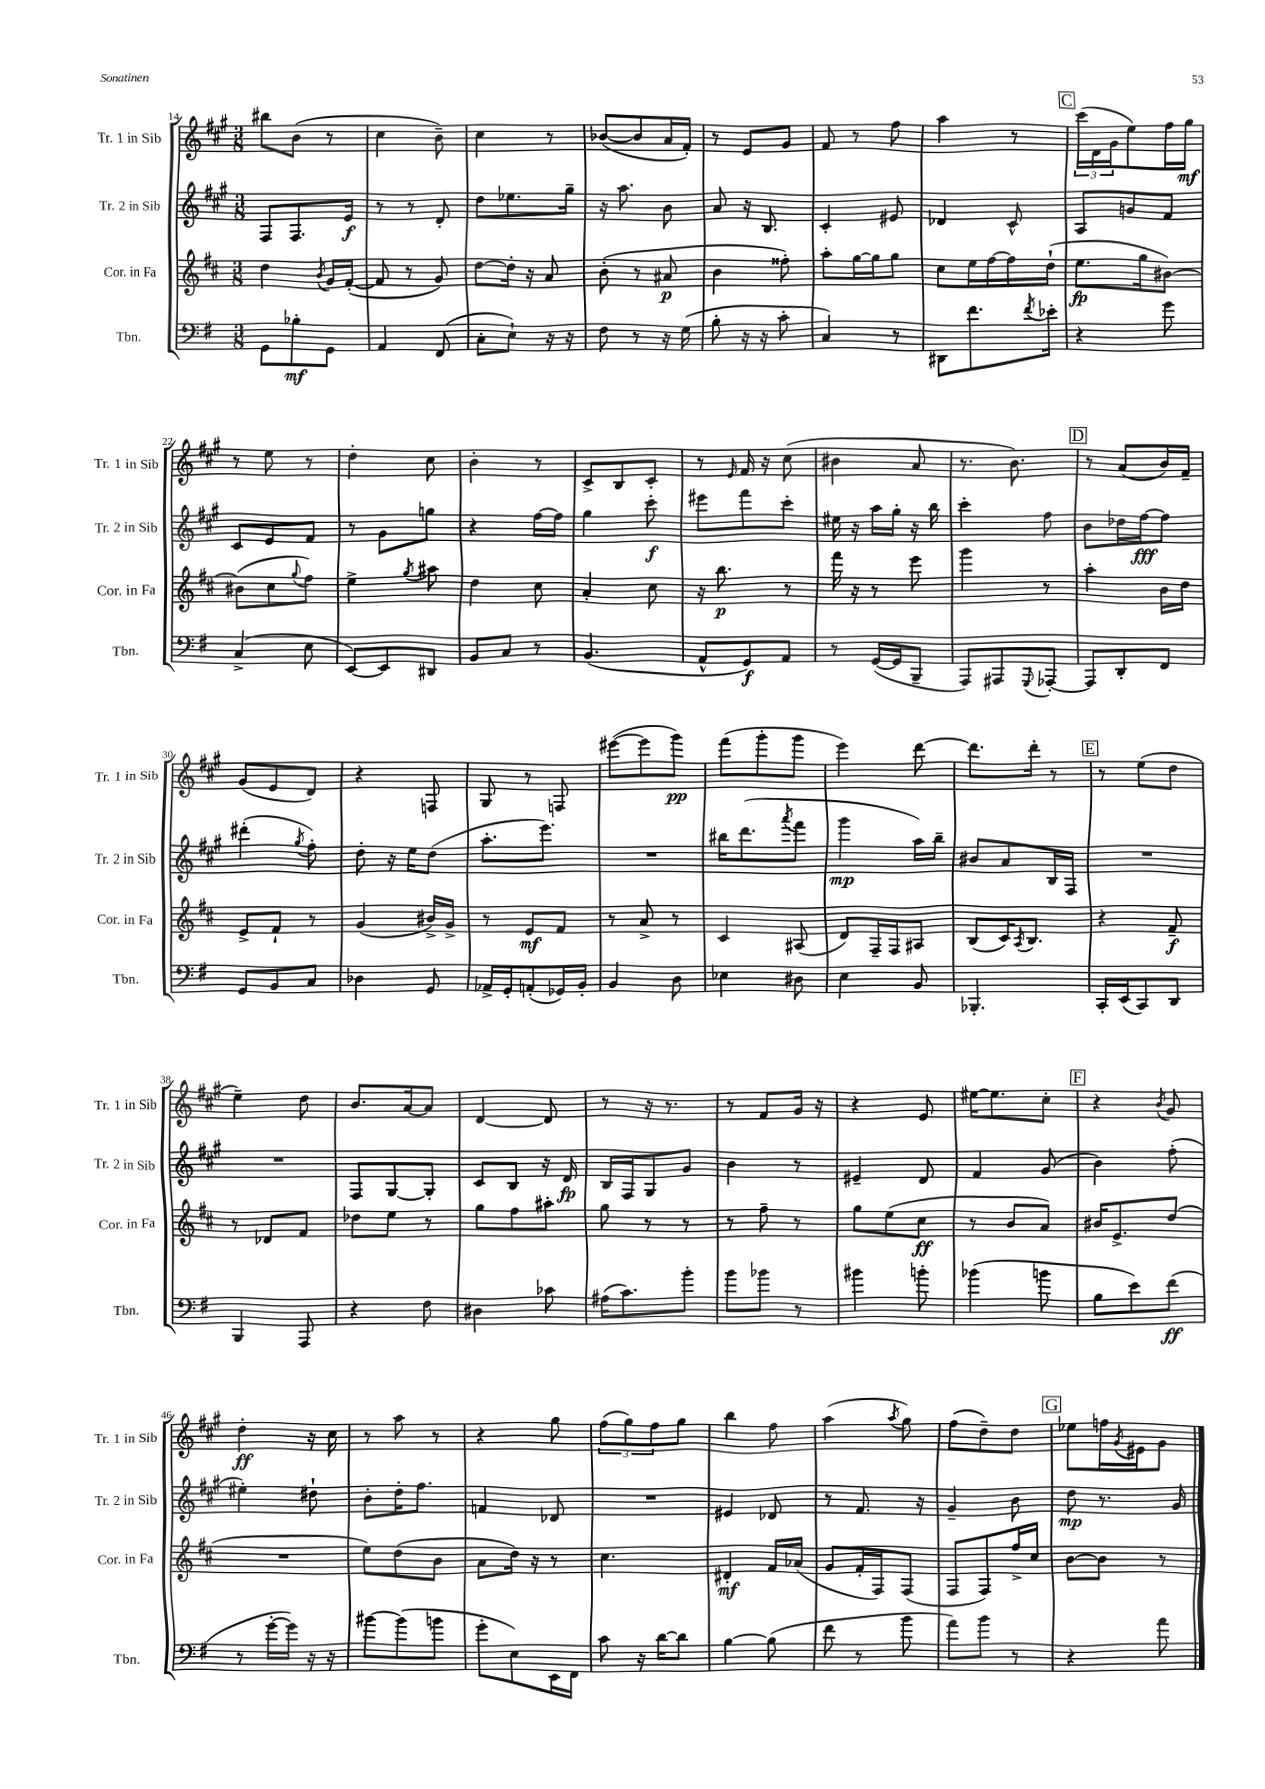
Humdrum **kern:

**kern	**kern	**kern	**kern
*staff4	*staff3	*staff2	*staff1
*clefF4	*clefG2	*clefG2	*clefG2
*k[f#]	*k[f#c#]	*k[f#c#g#]	*k[f#c#g#]
*M3/8	*M3/8	*M3/8	*M3/8
8GG	4dd	8F#	8bb#
8B-'	.	8.F#	(8b
.	8qb	.	.
8GG	16g	.	8r
.	([16f#'	16e	.
=	=	=	=
4AA	8f#]	8r	4cc#
.	8r	8r	.
(8FF#	8g)	8d'	8b~)
=	=	=	=
8C'	[8dd	8dd	4cc#
8E`)	16dd']	8.ee-	.
.	16r	.	.
16r	8a	.	8r
16r	.	16gg#~	.
=	=	=	=
8F#	(8b'	16r	([8b-
.	.	8.aa	.
8r	8r	.	8b-]
16r	8a#	8b	16a
(16G	.	.	16f#')
=	=	=	=
8B'	4b	8a	8r
16r	.	16r	8e
16r	.	8.B	.
8c'	8ff##')	.	8g#
=	=	=	=
4C)	8aa'	4c#'	8f#
.	[16gg	.	8r
.	16gg]	.	.
8r	8gg	8e#	8ff#
=	=	=	=
8DD#	8cc#	4d-	4aa
8.f#	16ee	.	.
.	[16ff#	.	.
.	16ff#]	8c#^^	8r
8qf#	.	.	.
16e-'	(16dd`	.	.
=	=	=	=
4r	8.ee	8A	(24ccc#
.	.	.	24d
.	.	.	24g#
.	.	8g	8ee)
.	16gg	.	.
8g	[8b#)	8f#	16ff#
.	.	.	16gg#
=	=	=	=
(4C^	(8b#]	8c#	8r
.	8cc#	8e	8ee
.	8qqgg	.	.
8E	8ff#)	8f#	8r
=	=	=	=
[8EE)	4ee^	8r	4dd'
8EE]	.	8g#	.
.	8qgg	.	.
8DD#	8aa#	8gg	8cc#
=	=	=	=
8BB	4dd	4r	4b'
8C	.	.	.
8r	8cc#	[16ff#	8r
.	.	16ff#]	.
=	=	=	=
(4.BB	4a'	4gg#	8c#^
.	.	.	8B
.	8cc#	8ccc#'	8c#'
=	=	=	=
8AA^^	16r	8eee#	8r
.	8.bb	.	.
.	.	.	16qqe
8GG)	.	8fff#	16f#
.	.	.	16r
8AA	8r	8ccc#'	(8cc#
=	=	=	=
8r	16fff#	16ee#	4b#
.	16r	16r	.
([16GG	8r	16aa	.
16GG]	.	16gg#'	.
8BBB~	8eee	16r	8a
.	.	16bb	.
=	=	=	=
8AAA)	4ggg	4ccc#'	8.r
8AAA#	.	.	.
.	.	.	8.b)
8qqGGG	.	.	.
[8AAA-'	8r	8ff#	.
=	=	=	=
8AAA-]	4aa'	8b	8r
8DD'	.	16dd-	(8a
.	.	[16ff#	.
8FF#	16b	8ff#]	16b)
.	16dd	.	16f#~
=	=	=	=
8GG	8e^	(4ddd#'	(8g#
8BB	8f#`	.	8e
.	.	8qgg#	.
8C	8r	8ff#')	8d)
=	=	=	=
4D-	(4g	8dd'	4r
.	.	16r	.
.	.	16ee	.
8GG	16b#^)	(8dd	8F
.	16g^	.	.
=	=	=	=
16AA-^	8r	8.aa'	8G#
16GG'	.	.	.
(8AA'	8e	.	8r
.	.	8.eee)	.
16GG-)	8f#	.	8F
16BB'	.	.	.
=	=	=	=
4BB	8r	4.r	([8eee#
.	8a^	.	8eee#]
8D	8r	.	8ggg#)
=	=	=	=
4E-	4c#	16bb#	(8fff#
.	.	(8.ddd	.
.	.	.	8ggg#'
.	.	8qaaa	.
8D#	(8A#	8fff#	8ggg#
=	=	=	=
4E	8d)	4ggg#	4eee)
.	16F#~	.	.
.	16F#	.	.
8BB	8A#	16aa)	[8ddd
.	.	16bb~	.
=	=	=	=
4.BBB-'	(8B	8b#	8.ddd]
.	16c#)	8a	.
.	8qA	.	.
.	8.B	.	16ddd'
.	.	16B	8r
.	.	16F#	.
=	=	=	=
16CC'	4r	4.r	8r
(16EE	.	.	.
8CC)	.	.	(8ee
8DD	8f#~	.	8dd
=	=	=	=
4BBB	8r	4.r	4ee~)
.	8d-	.	.
8AAA	8f#	.	8dd
=	=	=	=
4r	8dd-	8F#	8.b
.	8ee	[8G#	.
.	.	.	[16a
8F#	8r	8G#']	8a]
=	=	=	=
4D#	8gg	8c#	[4d
.	8ff#	8B	.
8c-	8aa#'	16r	8d]
.	.	16d	.
=	=	=	=
(16A#	8gg	16B	8r
8.c)	.	16F#	.
.	8r	8G#	16r
.	.	.	8.r
8b'	8r	8g#	.
=	=	=	=
8b	8r	4b	8r
8b-	8ff#~	.	8f#
8r	8r	8r	16g#
.	.	.	16r
=	=	=	=
4b#	8gg	4e#~	4r
.	(8ee	.	.
8b'	8cc#	8d	8e
=	=	=	=
(4b-	8r	4f#	[16ee#
.	.	.	8.ee#]
.	8b	.	.
8b	8a)	(8g#	8cc#'
=	=	=	=
8B	16b#	4b)	4r
.	8.e^	.	.
8e)	.	.	.
.	.	.	8qb
(8f#	(8dd	(8ff#'	8g#
=	=	=	=
8r	4.r	4ee#')	4dd'
[16g'	.	.	.
16g])	.	.	.
16r	.	8dd#`	16r
16r	.	.	16cc#
=	=	=	=
[8b#	8ee)	8b'	8r
(8b#]	(8dd	16dd'	8aa
.	.	8.ff#	.
8b	8b	.	8r
=	=	=	=
8g'	8a	4f	4r
8E)	16dd)	.	.
.	16r	.	.
16EE	8r	8d-	8gg#
16FF#	.	.	.
=	=	=	=
8c	4.cc#	4.r	(12ff#
.	.	.	12gg#)
16r	.	.	.
.	.	.	12ff#
[16d	.	.	.
8d]	.	.	8gg#
=	=	=	=
[4B	4d#'	4e#	4bb
(8B]	16f#	8d-	8ff#
.	(16a-	.	.
=	=	=	=
8f#	8g	8r	(4aa
8r	16f#'	8.f#	.
.	16F#)	.	.
.	.	.	8qaa
8b	(8F#	.	8gg#)
.	.	16r	.
=	=	=	=
8a)	8F#	4g#~	(8ff#
8b	8F#)	.	8dd~)
8r	16ff#^	8b	8dd
.	16cc#	.	.
=	=	=	=
4r	[8b	8dd	8ee-
.	8b]	8.r	16ff
.	.	.	8qg#
.	.	.	16e#
8a	8r	.	8g#
.	.	16g#	.
==	==	==	==
*-	*-	*-	*-
